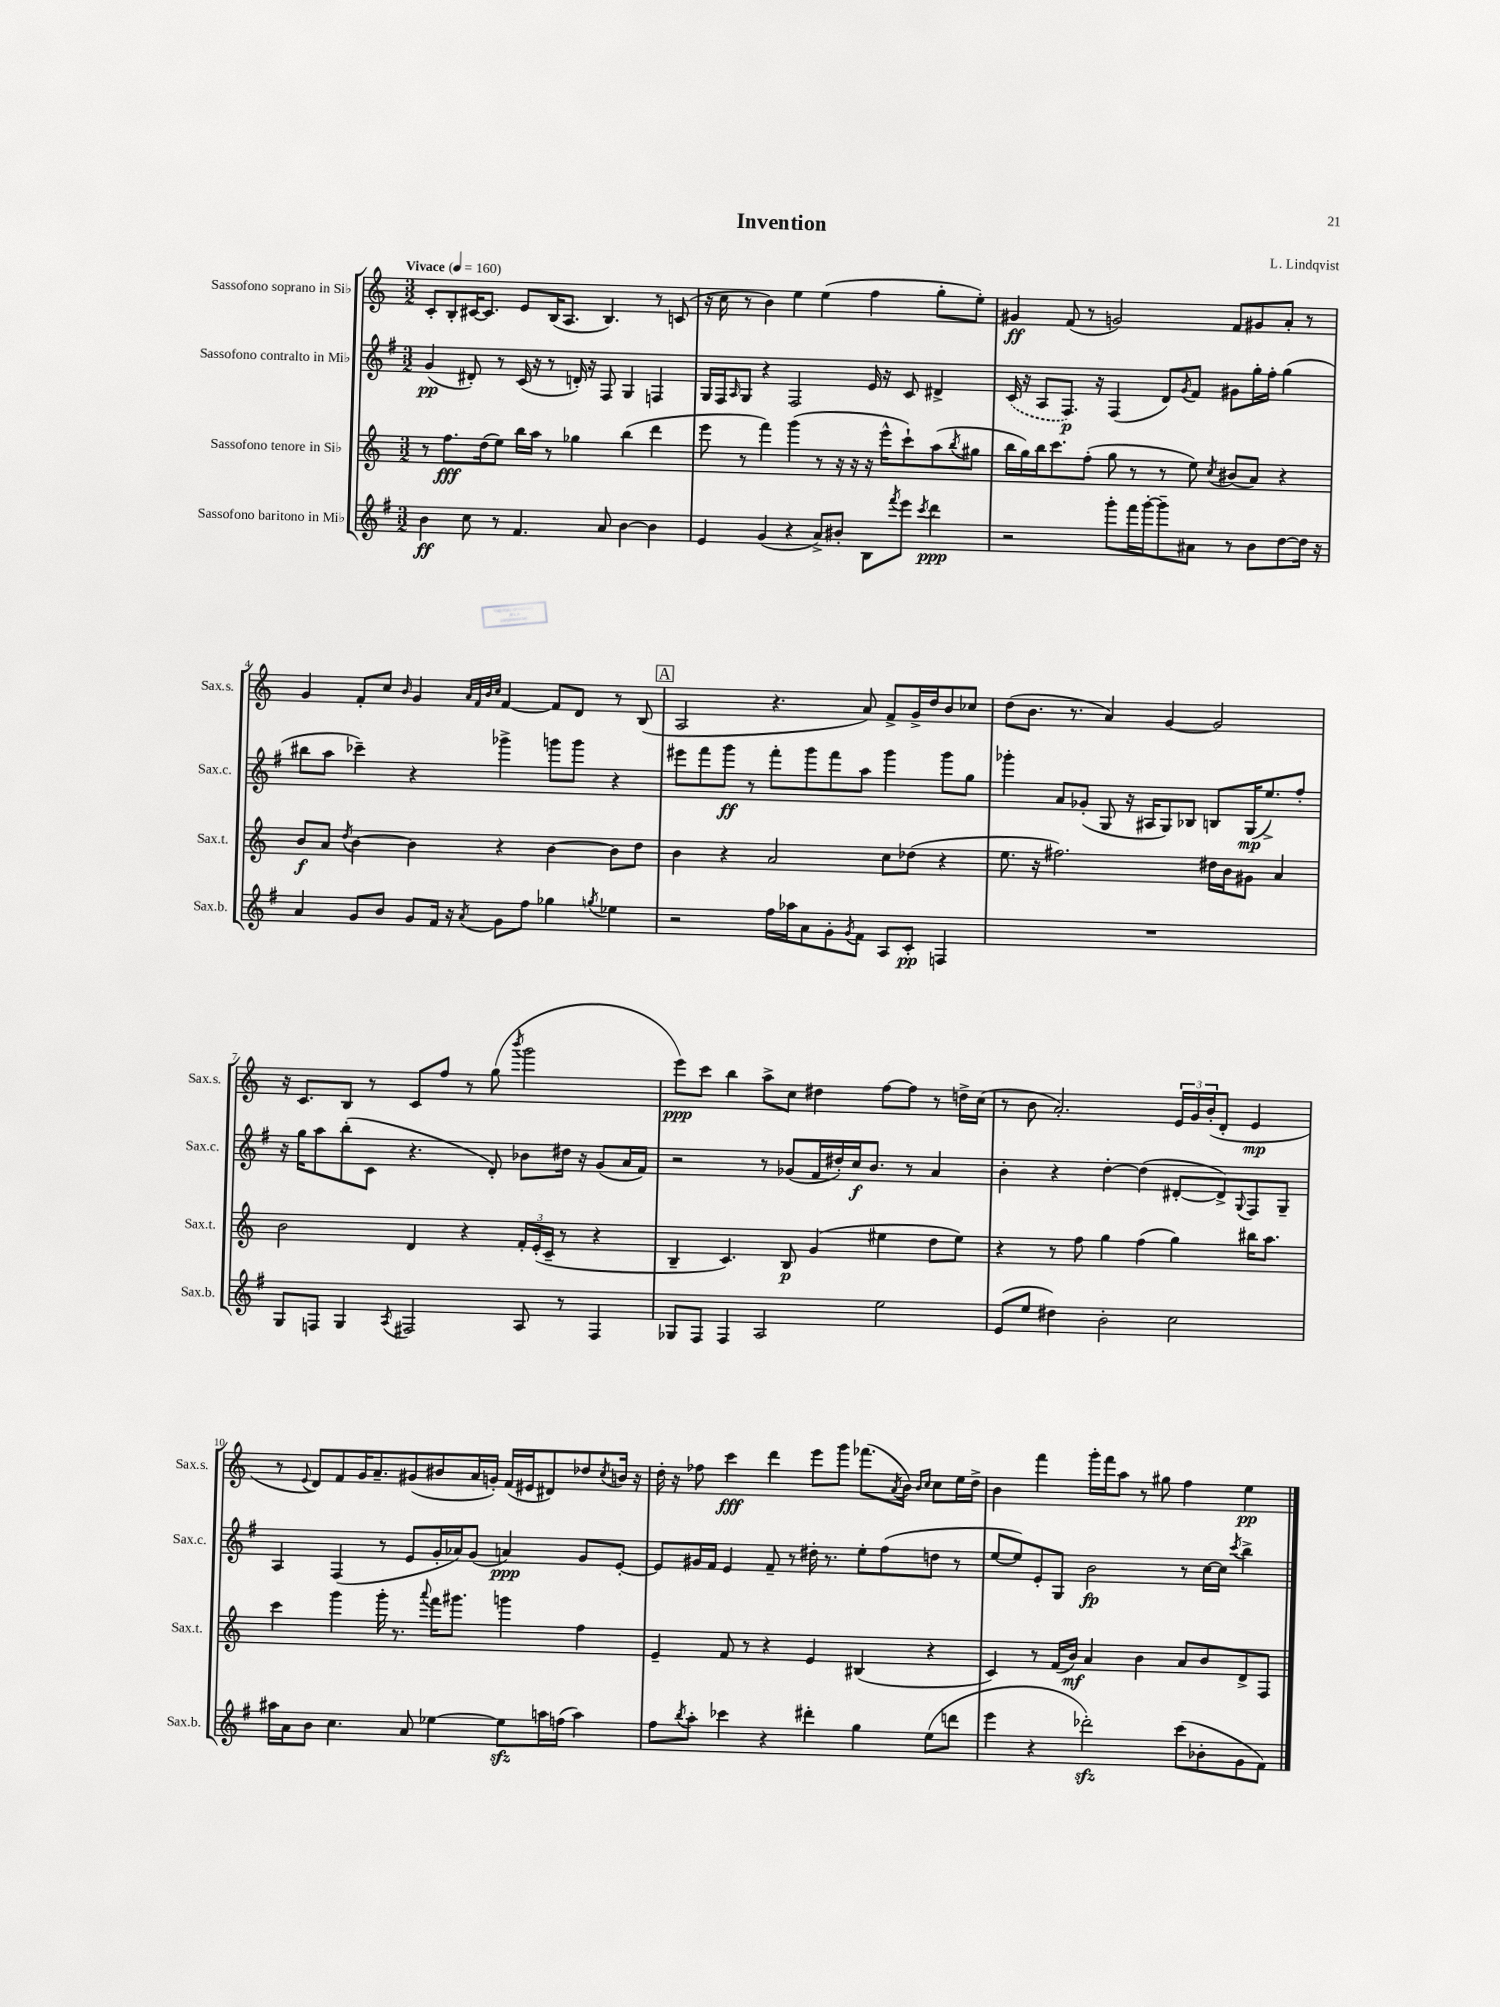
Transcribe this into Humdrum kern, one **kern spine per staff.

**kern	**kern	**kern	**kern
*staff4	*staff3	*staff2	*staff1
*clefG2	*clefG2	*clefG2	*clefG2
*k[f#]	*k[]	*k[f#]	*k[]
*M3/2	*M3/2	*M3/2	*M3/2
*MM160	*MM160	*MM160	*MM160
4b	8r	(4g	8c'
.	8.ff	.	8B'
8cc	.	8d#')	[16c#
.	(16dd	.	8.c#]
8r	8ee)	8r	.
4.f#	16bb	(16c	8e
.	16aa	16r	.
.	8r	8r	(16B
.	.	.	8.A
.	4gg-	16d')	.
.	.	16r	.
8a	.	8F#	4.B)
[4b	(4bb	4G	.
4b]	4ddd	4F	8r
.	.	.	(8c
=	=	=	=
4e	8eee	16G	16r
.	.	16F#	16cc
.	.	16qqA	.
.	8r	8G	8r
(4g	4fff)	4r	4b)
4r	(4ggg	2F#	4ee
8a^)	8r	.	(4ee
8b#'	16r	.	.
.	16r	.	.
8B	16r	16e	4ff
.	16eee^^	16r	.
8qfff#	.	.	.
8eee	8ccc`)	8c	.
8qccc	.	.	.
4ddd	(8aa	4d#^	8gg'
.	8qbb	.	.
.	8gg#	.	8ee')
=	=	=	=
2r	16bb	(16c	4g#
.	16gg)	16r	.
.	16bb	8A	.
.	8.ccc	.	.
.	.	8.F#)	(8f
.	(8ff'	.	8r
.	.	16r	.
8ggg'	8gg	(4F#	2g)
16fff#	8r	.	.
[16ggg'	.	.	.
8ggg~]	8r	8d)	.
.	.	8qg	.
8a#	8ee)	8f#	.
.	8qcc	.	.
8r	(8b#	8g#	8f
8b	8a)	16gg'	8g#
.	.	16ff#'	.
[8dd	4r	(4gg	8a'
16dd]	.	.	8r
16r	.	.	.
=	=	=	=
4a	8b	8bb#	4g
.	8a	8aa	.
.	8qdd	.	.
8g	[4b	4ccc-~)	8f'
8b	.	.	8cc
.	.	.	16qqb
8g	4b]	4r	4g
16f#	.	.	.
16r	.	.	.
.	.	.	32qqa
.	.	.	32qqf
.	.	.	32qqb
8qa	.	.	32qqcc
8g	4r	4ggg-^	[4f
8ff#	.	.	.
4gg-	[4b	8ggg	8f]
.	.	8ggg	8d
8qgg	.	.	.
4ee-	8b]	4r	8r
.	8dd	.	(8B
=	=	=	=
2r	4b	8eee#	2A
.	.	8fff#	.
.	4r	8ggg	.
.	.	8r	.
16ff#	2a	8fff#'	4.r
16aa-	.	.	.
8a	.	8ggg	.
8g'	.	8fff#	.
8qg	.	.	.
8f#	.	8aa	8a)
8A	8cc	4ggg	8f^
8c'	(8dd-	.	16g^
.	.	.	16dd
4F	4r	8ggg	8b
.	.	8gg	8cc-
=	=	=	=
1.r	8.ee	4ggg-'	(8dd
.	.	.	8.b
.	16r	.	.
.	2.ff#)	8a	.
.	.	.	8.r
.	.	(8g-'	.
.	.	8G	4a)
.	.	16r	.
.	.	16A#	.
.	.	8G)	[4g
.	.	8B-	.
.	16dd#	8B	2g]
.	16b	.	.
.	8g#	(16G	.
.	.	8.ee^)	.
.	4a	.	.
.	.	8ff#'	.
=	=	=	=
8G	2b	16r	16r
.	.	16gg	8.c
8F	.	8aa	.
4G	.	(8bb'	8B
.	.	8c	8r
8qA	.	.	.
2F#	4d	4.r	8c
.	.	.	8ff
.	4r	.	8r
.	.	8d')	(8gg
.	.	.	8qbbb
8A	24f'	8b-	2ggg
.	(24e'	.	.
.	24c~	.	.
8r	8r	16dd#	.
.	.	16r	.
4F#	4r	(8g	.
.	.	16a	.
.	.	16f#)	.
=	=	=	=
8G-	4B~	2r	8eee)
8F#	.	.	8ccc
4F#	4.c)	.	4bb
2A	.	8r	8aa^
.	8B	(8g-	8cc
.	(4g	16f#	4dd#
.	.	16dd#')	.
.	.	16cc	.
.	.	8.b	.
2ee	4ee#	.	[8ff
.	.	8r	8ff]
.	8dd	4a	8r
.	8ee#)	.	16dd^
.	.	.	(16cc
=	=	=	=
(8e	4r	4b'	8r
8ee	.	.	8b
4dd#)	8r	4r	2.a')
.	8ff	.	.
2b'	4gg	[4dd'	.
.	(4ff	(4dd]	.
2cc	4gg)	[8d#'	24e
.	.	.	24g
.	.	.	(24b'
.	.	8d#^])	8d'
.	.	8qqG	.
.	16bb#	8F#	4e
.	8.aa	.	.
.	.	8G~	.
=	=	=	=
16aa#	4ccc	4A	8r
16a	.	.	.
.	.	.	8qqe
8b	.	.	8d)
4.cc	4ggg	(4F#	8f
.	.	.	16g
.	.	.	8.a~
.	16ggg'	8r	.
.	8.r	.	.
8a	.	8e	(8g#
.	8qqaaa	.	.
[4ee-	16fff	16g'	8b#
.	8.ggg#	16a-)	.
.	.	(8g	16a
.	.	.	16g')
8ee-]	4ggg	4a)	(16f
.	.	.	16e#
16aa	.	.	8d#)
(16ff	.	.	.
4aa)	4ff	8g	8dd-
.	.	.	8qcc
.	.	[8e'	16b
.	.	.	16r
=	=	=	=
8ff#	4e~	8e]	16dd'
.	.	.	16r
8qbb	.	.	.
8aa'	.	16g#	8ff-
.	.	16f#	.
4ccc-	8f	4e	4ccc
.	8r	.	.
4r	4r	8f#~	4ddd
.	.	8r	.
4ddd#'	4e	16dd#'	8eee
.	.	8.r	.
.	.	.	8ggg
4gg	(4B#	8ee'	(8.fff-
.	.	(8ff#	.
.	.	.	8qa
.	.	.	16b)
.	.	.	16qqb
.	.	.	16qqcc
(8ee	4r	8dd	8cc
8ddd	.	8r	16ee
.	.	.	16dd^
=	=	=	=
4eee	4c)	[8ee	4b
.	.	8ee])	.
4r	8r	8e'	4fff
.	(16f	8G	.
.	16b)	.	.
2ddd-')	4a	2b	16ggg'
.	.	.	16fff
.	.	.	8aa
.	4b	.	8r
.	.	.	8gg#
(8ccc	8a	8r	4ff
8b-'	8b	[16cc	.
.	.	16cc]	.
.	.	8qccc	.
8g	8d^	4bb^	4ee
8f#)	8F	.	.
==	==	==	==
*-	*-	*-	*-
